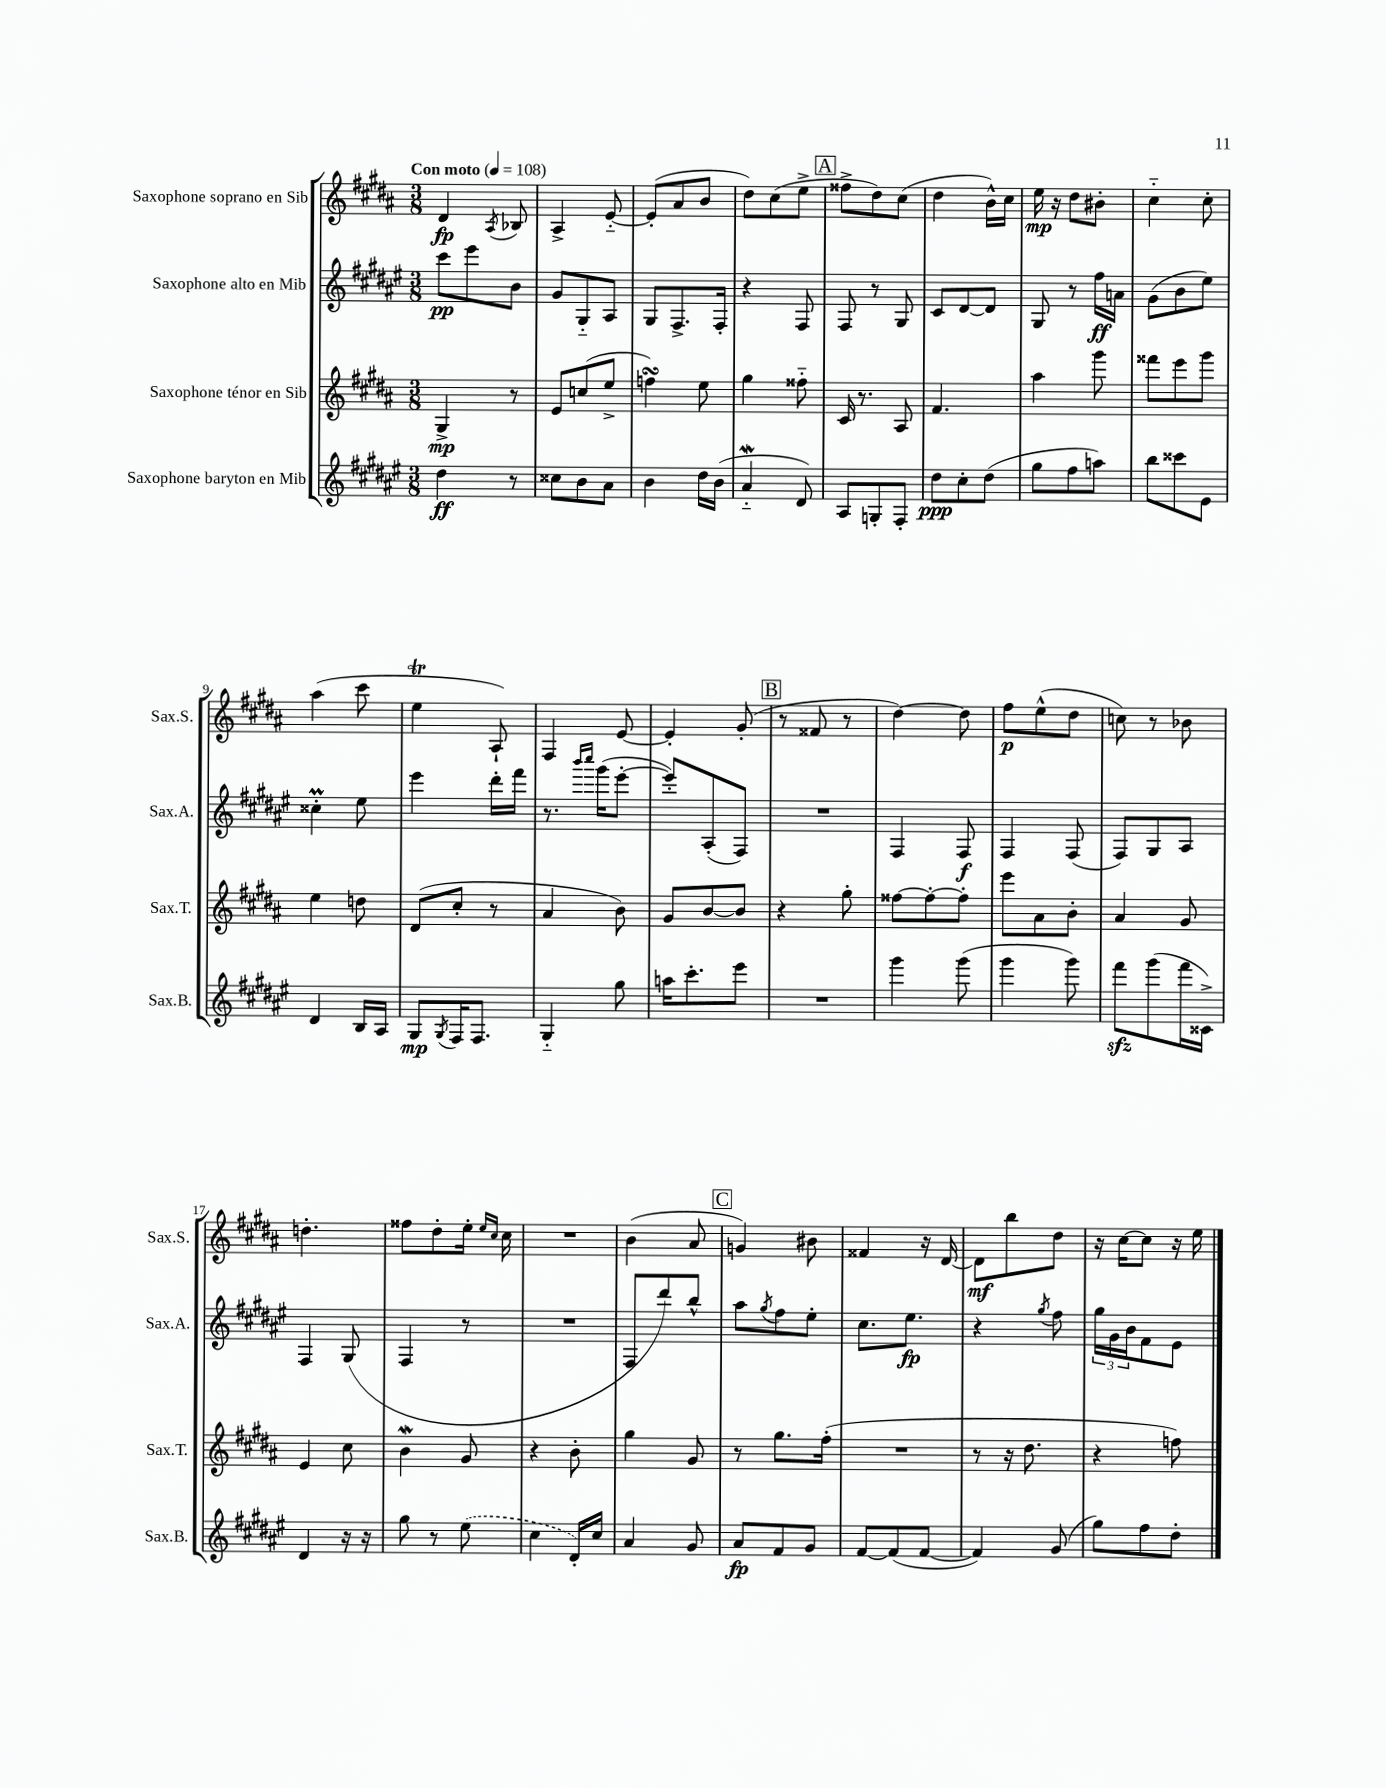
<<
\new StaffGroup <<
\new Staff = "s0" \with { instrumentName = "Saxophone soprano en Sib" shortInstrumentName = "Sax.S." } {
    \clef treble \key b \major \numericTimeSignature \time 3/8 \tempo "Con moto" 4 = 108
    dis'4\fp \acciaccatura { ais8 } bes8 |
    ais4-> e'8~-_ |
    e'8-.( ais'8 b'8 |
    dis''8) cis''8( e''8-> |
    \mark \markup { \box "A" } fisis''8-> dis''8) cis''8( |
    dis''4 b'16-^) cis''16 |
    e''16\mp r16 dis''8 bis'8-. |
    cis''4-_ cis''8-. |
    ais''4( cis'''8 |
    e''4\trill ais8-!) |
    fis4 e'8~ |
    e'4-. gis'8-.( |
    \mark \markup { \box "B" } r8 fisis'8 r8 |
    dis''4~) dis''8 |
    fis''8\p e''8-^( dis''8 |
    c''8) r8 bes'8 |
    d''4.-. |
    fisis''8 dis''8-. e''16-. \grace { e''16 cis''16 } cis''16 |
    R4. |
    b'4( ais'8 |
    \mark \markup { \box "C" } g'4) bis'8 |
    fisis'4 r16 dis'16~ |
    dis'8\mf b''8 dis''8 |
    r16 cis''16~ cis''8 r16 e''16 \bar "|." |
}
\new Staff = "s1" \with { instrumentName = "Saxophone alto en Mib" shortInstrumentName = "Sax.A." } {
    \clef treble \key fis \major \numericTimeSignature \time 3/8
    cis'''8\pp eis'''8 b'8 |
    gis'8 gis8-_ ais8 |
    gis8 fis8.-> fis16-. |
    r4 fis8 |
    \mark \markup { \box "A" } fis8 r8 gis8 |
    cis'8 dis'8~ dis'8 |
    gis8 r8 fis''16\ff a'16 |
    gis'8( b'8 eis''8) |
    cisis''4-.\prall eis''8 |
    eis'''4 dis'''16-. fis'''16 |
    r8. \grace { b'''16 cis''''16 } gis'''16( eis'''8~-. |
    eis'''8-.) ais8-.( fis8) |
    \mark \markup { \box "B" } R4. |
    fis4 fis8\f |
    fis4 fis8( |
    fis8) gis8 ais8 |
    fis4 gis8( |
    fis4 r8 |
    R4. |
    fis8 dis'''8) b''8-^ |
    \mark \markup { \box "C" } ais''8 \acciaccatura { gis''8 } fis''8 eis''8-. |
    cis''8. eis''8.\fp |
    r4 \acciaccatura { gis''8 } fis''8 |
    \tuplet 3/2 { gis''16 gis'16 b'16 } fis'8 eis'8 \bar "|." |
}
\new Staff = "s2" \with { instrumentName = "Saxophone ténor en Sib" shortInstrumentName = "Sax.T." } {
    \clef treble \key b \major \numericTimeSignature \time 3/8
    gis4->\mp r8 |
    e'8 c''8( e''8-> |
    f''4\turn) e''8 |
    gis''4 fisis''8-_ |
    \mark \markup { \box "A" } cis'16 r8. ais8 |
    fis'4. |
    ais''4 gis'''8 |
    fisis'''8 e'''8 gis'''8 |
    e''4 d''8 |
    dis'8( cis''8-. r8 |
    ais'4 b'8) |
    gis'8 b'8~ b'8 |
    \mark \markup { \box "B" } r4 gis''8-. |
    fisis''8~ fisis''8~-. fisis''8-. |
    e'''8 ais'8 b'8-. |
    ais'4 gis'8 |
    e'4 cis''8 |
    b'4\mordent gis'8 |
    r4 b'8-. |
    gis''4 gis'8 |
    \mark \markup { \box "C" } r8 gis''8. fis''16-.( |
    R4. |
    r8 r16 dis''8. |
    r4 f''8) \bar "|." |
}
\new Staff = "s3" \with { instrumentName = "Saxophone baryton en Mib" shortInstrumentName = "Sax.B." } {
    \clef treble \key fis \major \numericTimeSignature \time 3/8
    dis''4\ff r8 |
    cisis''8 b'8 ais'8 |
    b'4 dis''16 b'16( |
    ais'4-_\mordent dis'8) |
    \mark \markup { \box "A" } ais8 g8-. fis8-. |
    dis''8\ppp cis''8-. dis''8( |
    gis''8 fis''8 a''8) |
    b''8 cisis'''8 eis'8 |
    dis'4 b16 ais16 |
    gis8\mp \acciaccatura { gis8 } fis16 fis8. |
    gis4-_ gis''8 |
    a''16 cis'''8.-. eis'''8 |
    \mark \markup { \box "B" } R4. |
    gis'''4 gis'''8( |
    gis'''4 gis'''8) |
    fis'''8\sfz gis'''8( fis'''16 cisis'16->) |
    dis'4 r16 r16 |
    gis''8 r8 \once \slurDashed eis''8( |
    cis''4 dis'16-.) cis''16 |
    ais'4 gis'8 |
    \mark \markup { \box "C" } ais'8\fp fis'8 gis'8 |
    fis'8~ fis'8( fis'8~ |
    fis'4) gis'8( |
    gis''8) fis''8 dis''8-. \bar "|." |
}
>>
>>
